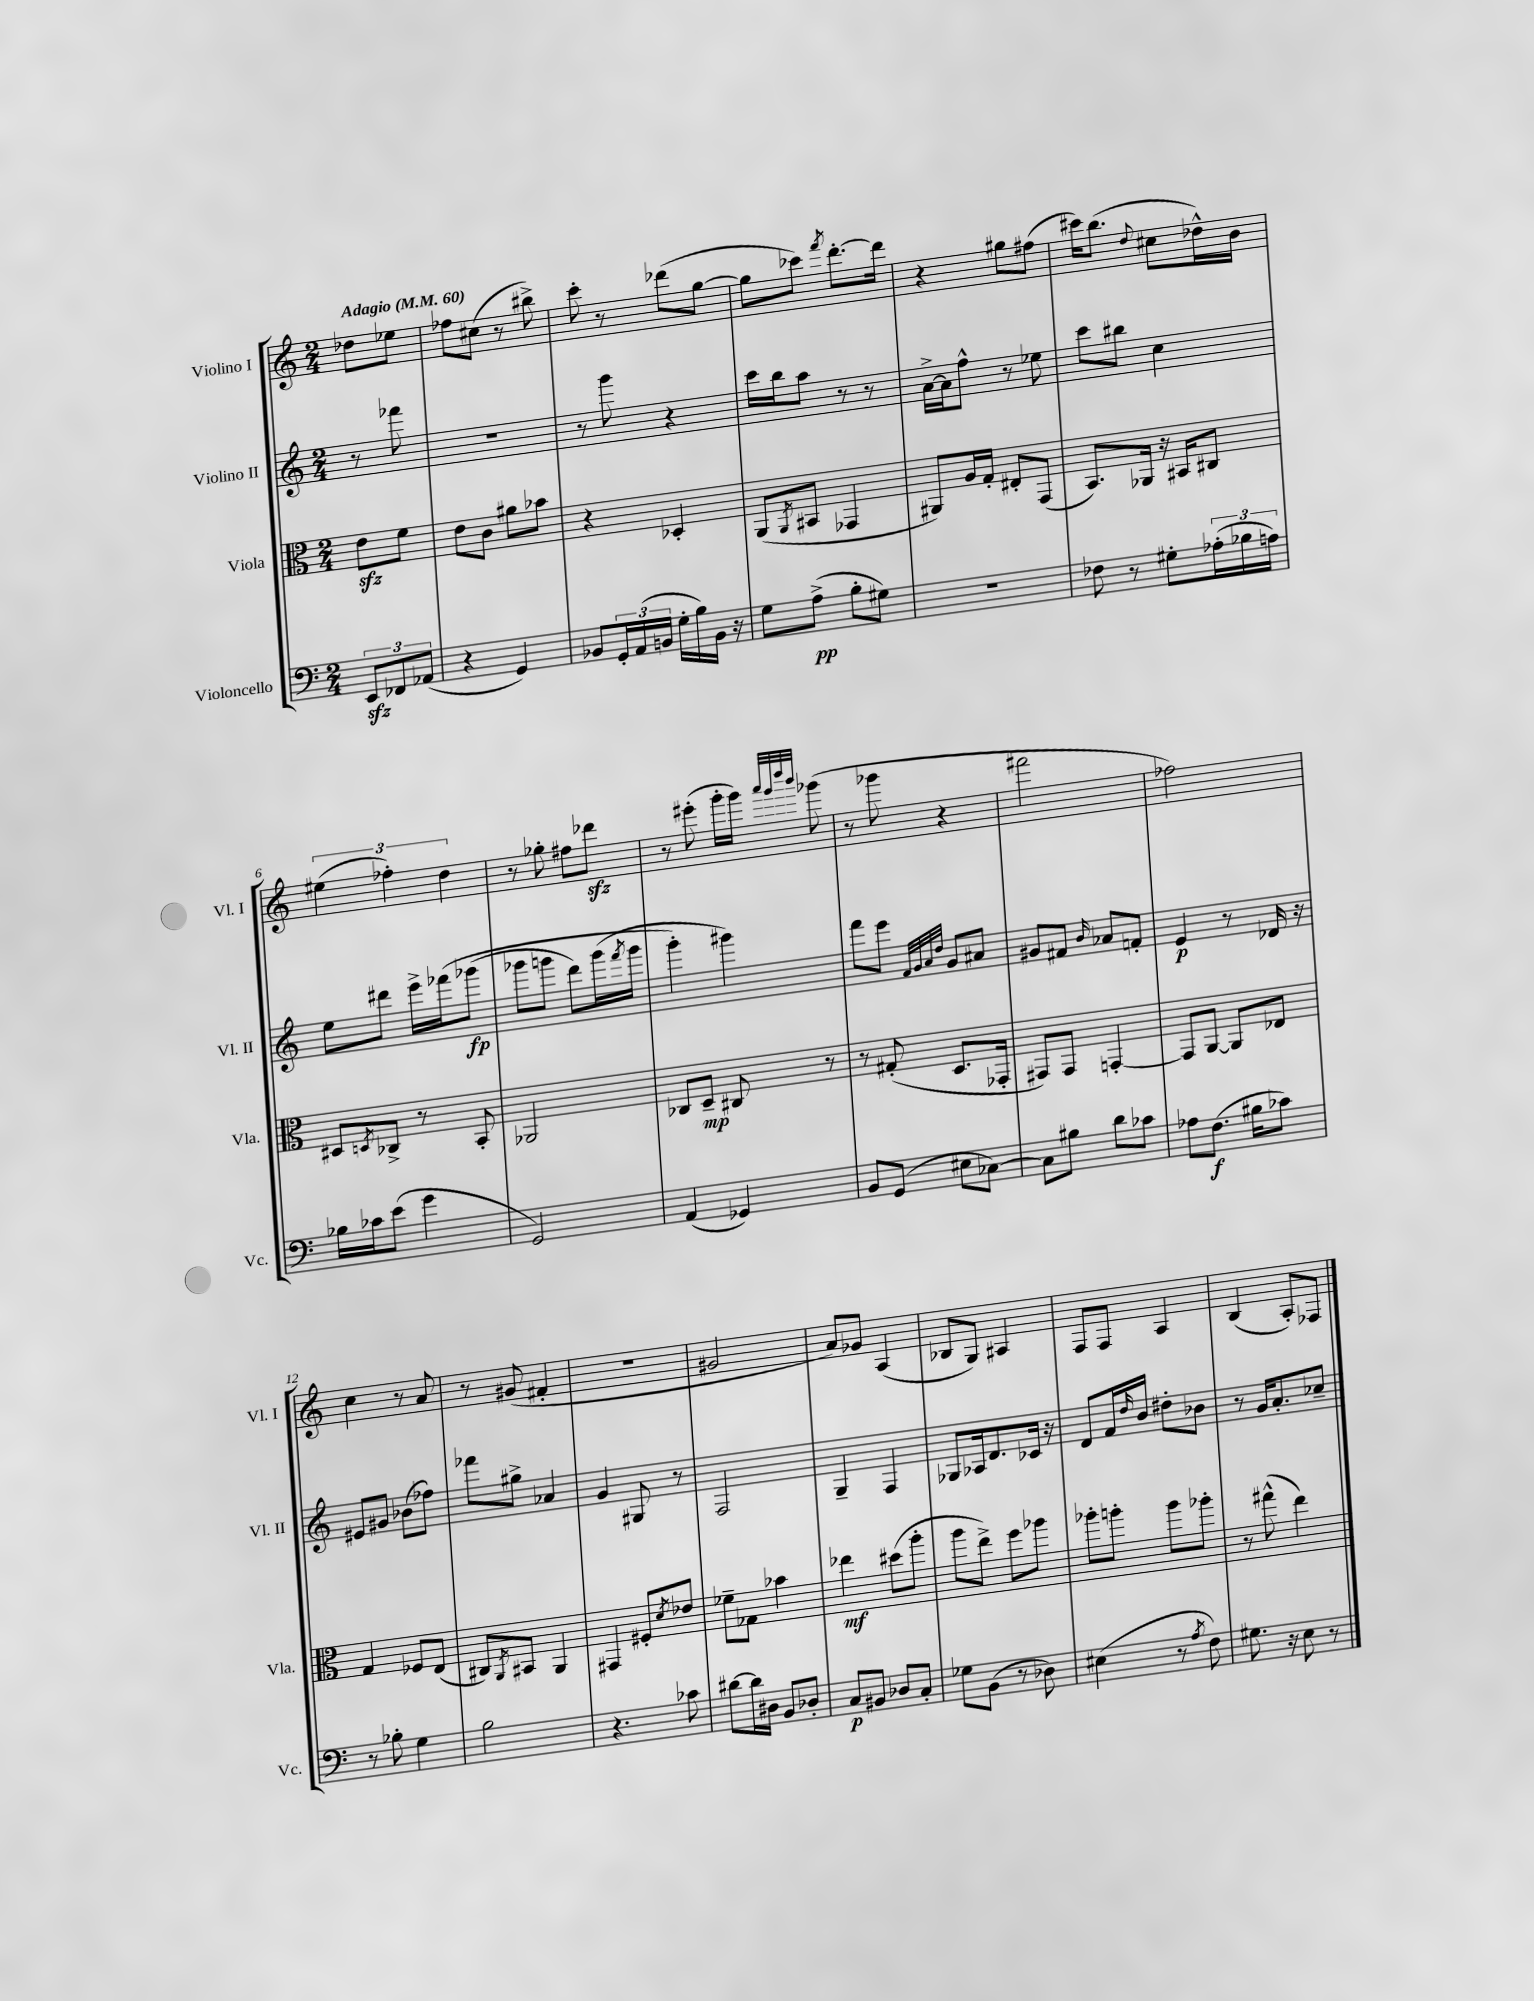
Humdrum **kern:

**kern	**kern	**kern	**kern
*staff4	*staff3	*staff2	*staff1
*clefF4	*clefC3	*clefG2	*clefG2
*k[]	*k[]	*k[]	*k[]
*M2/4	*M2/4	*M2/4	*M2/4
*MM60	*MM60	*MM60	*MM60
12EE/L	8e\L	8r	8dd-\L
12FF-/	.	.	.
.	8f\J	8fff-\	8ee-\J
(12AA-/J	.	.	.
=	=	=	=
4r	8e\L	2r	8ff-\L
.	8c\J	.	(8cc#\J
4GG/)	8a#\L	.	8r
.	8b-\J	.	8bb#^\)
=	=	=	=
8BB-/L	4r	8r	8ccc'\
24GG'/L	.	8ggg\	8r
(24AA/	.	.	.
24BB/JJ	.	.	.
16G'\LL	4D-'/	4r	(8ddd-\L
16B\)	.	.	.
16BB\JJ	.	.	[8gg\J
16r	.	.	.
=	=	=	=
8G\L	(8AA/L	16ccc\LL	8gg\]L
.	.	16bb\J	.
.	8qAA/	.	.
(8A^\J	8BB#/J	8aa\J	8ccc-\J)
.	.	.	8qfff/
8B'\L	4GG-/	8r	[8.ddd'\L
8G#\J)	.	8r	.
.	.	.	16ddd\]Jk
=	=	=	=
2r	8AA#/L)	[16a^\LL	4r
.	.	16a\]J	.
.	16A/L	8ff^^\J	.
.	16G'/JJ	.	.
.	8E#'/L	8r	8gg#\L
.	(8GG/J	8ee-\	(8ff#\J
=	=	=	=
8F-\	8.BB/L)	8ccc\L	16ccc#\LK)
.	.	.	(8.bb\J
8r	.	8bb#\J	.
.	16AA-/Jk	.	.
.	.	.	8qqdd/
8G#'\L	16r	4cc\	8cc#\L
.	16BB#/LK	.	.
(24A-'\L	8C#/J	.	16dd-^^\L)
24B-\	.	.	.
.	.	.	16b\JJ
24A\JJ)	.	.	.
=	=	=	=
16B-\LL	8D#/L	8ee\L	(6ee#\
16c-\J	.	.	.
.	8qD/	.	.
(8e\J	8C-^/J	8ddd#\J	.
.	.	.	6ff-'\)
4g\	8r	16eee^\LL	.
.	.	&(16fff-\J	.
.	.	.	6dd\
.	8BB'/	(8ggg-\J	.
=	=	=	=
2GG/)	2AA-/	8ggg-\L	8r
.	.	8ggg\J	8gg-'\
.	.	8ddd\L)	8ff#\L
.	.	(16ggg\L	8ddd-\J
.	.	8qfff/	.
.	.	16ggg\JJ	.
=	=	=	=
(4AA/	8C-/L	4ggg'\&)	8r
.	8D~/J	.	(8eee#'\
4GG-/)	8C#/	4ggg#\)	16ggg'\LL
.	.	.	16ggg\JJ)
.	.	.	32qqaaa/LLL
.	.	.	32qqggg/
.	.	.	32qqdddd/
.	.	.	32qqbbb/JJJ
.	8r	.	(8ggg-\
=	=	=	=
8BB/L	8r	8fff\L	8r
(8GG/J	(8G#'/	8eee\J	8ggg-\
.	.	32qqf/LLL	.
.	.	32qqg/	.
.	.	32qqa/	.
.	.	32qqdd/JJJ	.
8E#\L	8.D/L	8g/L	4r
[8C-\J)	.	8a#/J	.
.	16GG-'/Jk	.	.
=	=	=	=
8C-\]L	8GG#/L)	8g#/L	2fff#\
8B#\J	8GG#/J	8f#/J	.
.	.	16qqb/	.
8d\L	[4GG'/	8a-/L	.
8c-\J	.	8f'/J	.
=	=	=	=
8A-\L	8GG/]L	4e/	2ff-\)
(8.F\J	[8AA/J	.	.
.	8AA/]L	8r	.
16B#\LK	.	.	.
8c-\J)	8E-/J	16d-/	.
.	.	16r	.
=	=	=	=
8r	4G/	8e#/L	4cc\
8B-'\	.	8g#/J	.
4G\	8F-/L	(8b-\L	8r
.	(8E/J	8ff-\J)	8a/
=	=	=	=
2B\	8C#/L)	8fff-\L	8r
.	8qAA/	.	.
.	8BB#/J	8gg#^\J	(8g#/
.	4AA/	4a-/	4f#'/
=	=	=	=
4.r	4GG#/	4g/	2r
.	8F#'/L	8G#/	.
.	8qd/	.	.
8c-\	8e-/J	8r	.
=	=	=	=
[8d#\L	8f-~\L	2F/	2g#/
16d#\]L	8G-\J	.	.
16D#\JJ	.	.	.
8BB/L	4b-\	.	.
8D-'/J	.	.	.
=	=	=	=
8C/L	4ee-\	4G~/	8a/L)
8BB#/J	.	.	8g-/J
8D-/L	(8dd#\L	4F/	(4A/
8C'/J	8aa'\J	.	.
=	=	=	=
8G-\L	8aa\L	8G-/L	8B-/L
(8BB\J	8ee^\J)	16A-/k	8G/J)
.	.	8.d/	.
8r	8ff\L	.	4A#/
8D-\)	8aa-\J	16c-/Jk	.
.	.	16r	.
=	=	=	=
(4E#\	8aa-'\L	8d/L	8F/L
.	8aa'\J	16f/L	8F/J
.	.	16qqdd/	.
.	.	16b/JJ	.
8r	8aa\L	8dd#'\L	4A/
8qA/	.	.	.
8F\)	8aa-'\J	8b-\J	.
=	=	=	=
8.G#\	8r	8r	(4B/
.	(8gg#^^\	16g/LK	.
16r	.	8.a'/	.
8E\	4ee\)	.	8A'/L)
8r	.	8cc-~/J	8F-/J
==	==	==	==
*-	*-	*-	*-
